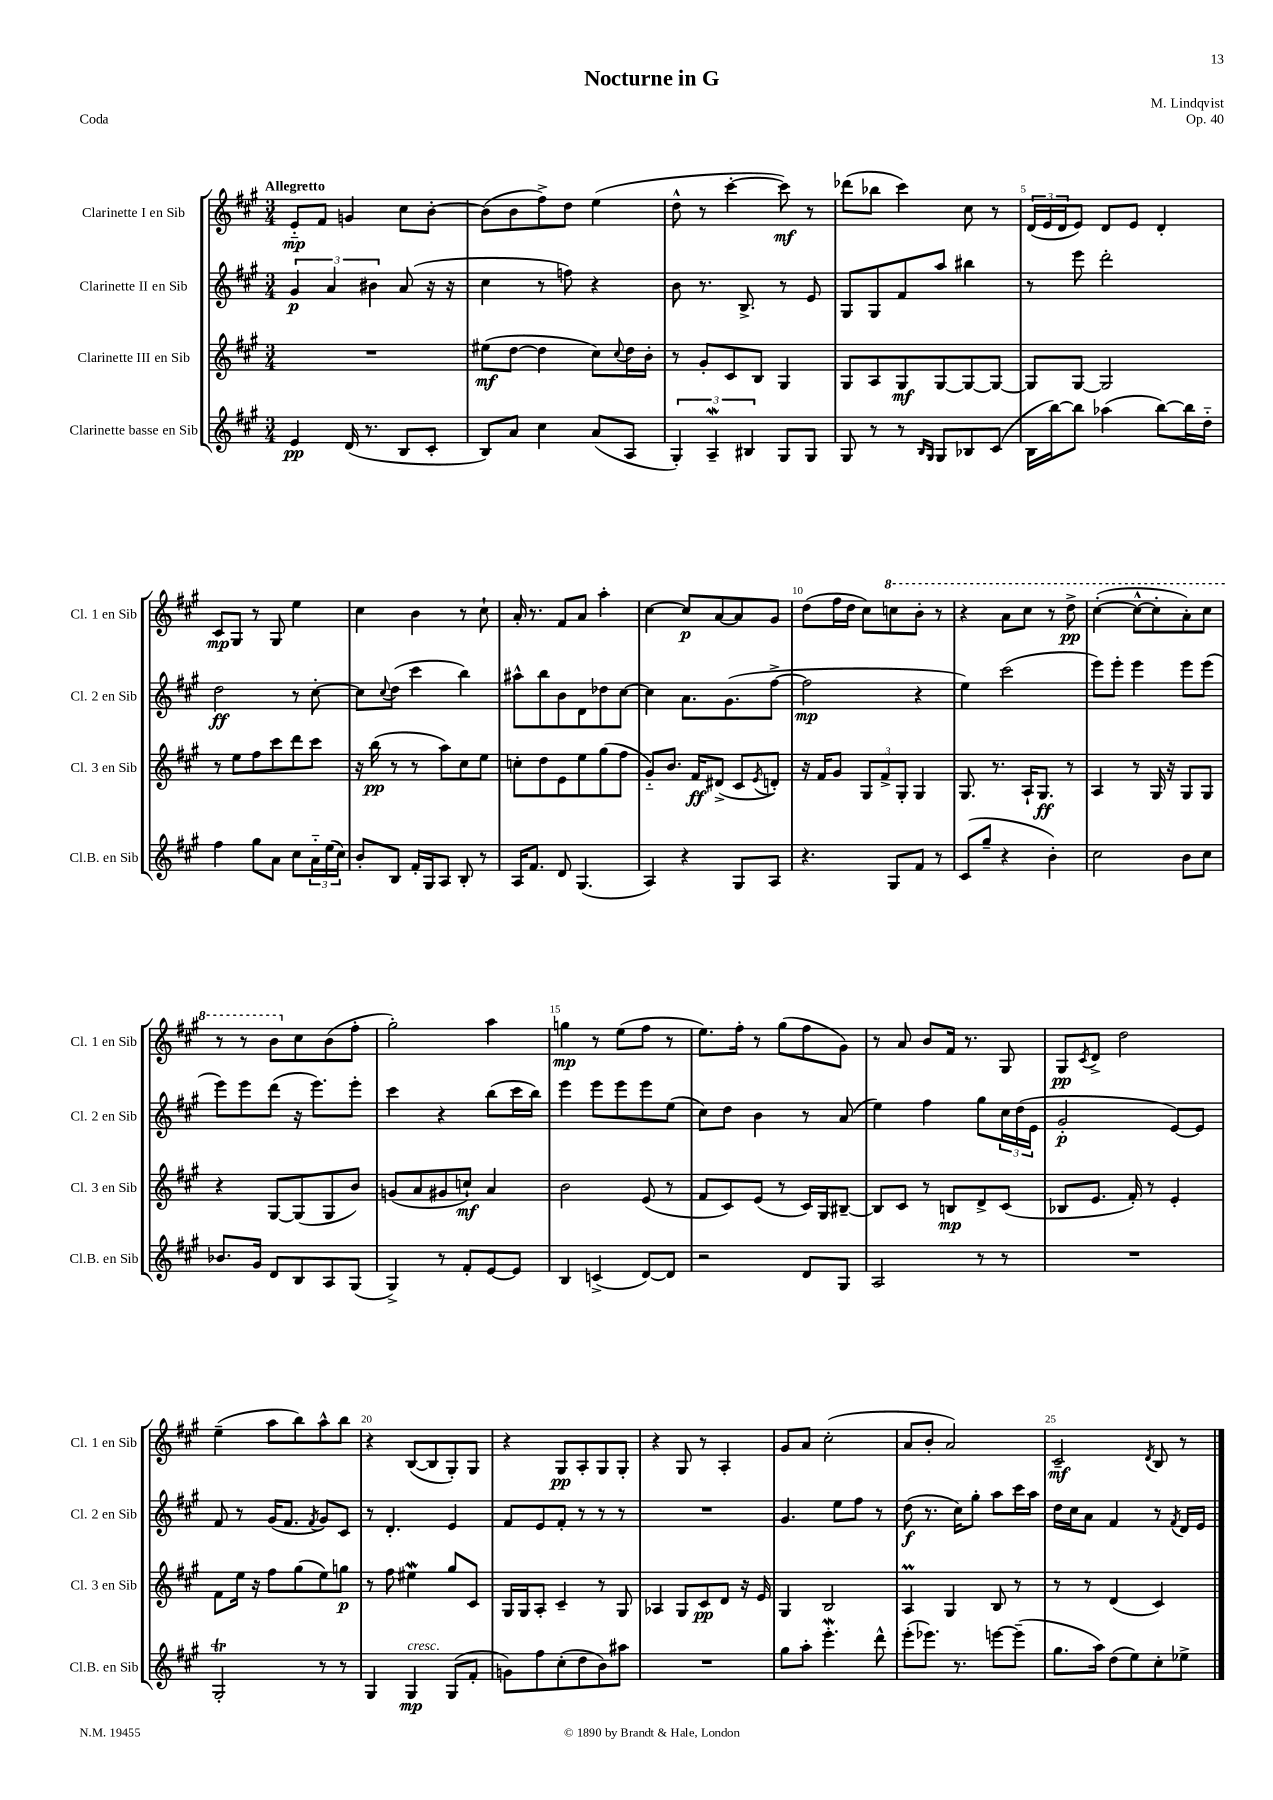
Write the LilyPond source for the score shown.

\header { title = "Nocturne in G" composer = "M. Lindqvist" opus = "Op. 40" piece = "Coda" }
<<
\new StaffGroup <<
\new Staff = "s0" \with { instrumentName = "Clarinette I en Sib" shortInstrumentName = "Cl. 1 en Sib" } {
    \clef treble \key a \major \numericTimeSignature \time 3/4 \tempo "Allegretto"
    e'8-_\mp fis'8 g'4 cis''8 b'8~-. |
    b'8( b'8 fis''8->) d''8 e''4( |
    d''8-^ r8 cis'''4~-. cis'''8\mf) r8 |
    des'''8( bes''8 cis'''4) cis''8 r8 |
    \tuplet 3/2 { d'16( e'16 d'16 } e'8) d'8 e'8 d'4-. |
    cis'8\mp gis8 r8 gis8 e''4 |
    cis''4 b'4 r8 cis''8-! |
    a'16-. r8. fis'8 a'8 a''4-. |
    cis''4~ cis''8\p a'8~ a'8 gis'8 |
    d''8( fis''16 d''16 cis''8) \ottava #1 c'''8 b''8-. r8 |
    r4 a''8 cis'''8 r8 d'''8->\pp |
    cis'''4~-.( cis'''8~-^ cis'''8-. a''8-.) cis'''8 |
    r8 r8 b''8 \ottava #0 cis''8 b'8( fis''8-. |
    gis''2-.) a''4 |
    g''4\mp r8 e''8( fis''8 r8 |
    e''8.) fis''16-. r8 gis''8( fis''8 gis'8) |
    r8 a'8 b'8 fis'16 r8. gis8 |
    gis8\pp \acciaccatura { cis'8 } d'8-> d''2 |
    e''4--( a''8 b''8) a''8-^ b''8 |
    r4 b8~( b8 gis8-.) gis8 |
    r4 gis8\pp a8-. gis8 gis8-. |
    r4 gis8 r8 a4-. |
    gis'8 a'8 cis''2-.( |
    a'8 b'8-. a'2) |
    cis'2--\mf \acciaccatura { d'8 } b8 r8 \bar "|." |
}
\new Staff = "s1" \with { instrumentName = "Clarinette II en Sib" shortInstrumentName = "Cl. 2 en Sib" } {
    \clef treble \key a \major \numericTimeSignature \time 3/4
    \tuplet 3/2 { gis'4\p a'4 bis'4 } a'8( r16 r16 |
    cis''4 r8 f''8) r4 |
    b'8 r8. b8.-> r8 e'8 |
    gis8 gis8 fis'8 a''8 bis''4 |
    r8 e'''8 d'''2-. |
    d''2\ff r8 cis''8~-. |
    cis''8 \appoggiatura { cis''8 } d''8( cis'''4 b''4) |
    ais''8-^ b''8 b'8 d'8 des''8 cis''8~ |
    cis''4 a'8. gis'8.( fis''8~-> |
    fis''2\mp r4 |
    e''4) cis'''2( |
    e'''8) e'''8-. e'''4 e'''8 e'''8( |
    e'''8) e'''8 d'''8( r16 e'''8.) e'''8-. |
    cis'''4 r4 b''8( cis'''16 b''16) |
    e'''4 e'''8 e'''8 e'''8 e''8( |
    cis''8) d''8 b'4 r8 a'8( |
    e''4) fis''4 gis''8 \tuplet 3/2 { cis''16 d''16( e'16 } |
    gis'2-.\p e'8~) e'8 |
    fis'8 r8 gis'16( fis'8. \acciaccatura { fis'8 } gis'8) cis'8 |
    r8 d'4.-. e'4 |
    fis'8 e'8 fis'8-. r8 r8 r8 |
    R2. |
    gis'4. e''8 fis''8 r8 |
    d''8\f( r8. cis''16) gis''8-. a''8 cis'''16 a''16 |
    d''16 cis''16 a'8 fis'4 r8 \acciaccatura { fis'8 } d'16 e'16 \bar "|." |
}
\new Staff = "s2" \with { instrumentName = "Clarinette III en Sib" shortInstrumentName = "Cl. 3 en Sib" } {
    \clef treble \key a \major \numericTimeSignature \time 3/4
    R2. |
    eis''8\mf( d''8~ d''4 cis''8) \appoggiatura { cis''8 } d''16 b'16-. |
    r8 gis'8-. cis'8 b8 gis4 |
    gis8 a8 gis8\mf gis8~ gis8~ gis8~ |
    gis8 gis8~ gis2 |
    r8 e''8 fis''8 cis'''8 d'''8 cis'''8 |
    r16 b''16\pp( r8 r8 a''8) cis''8 e''8 |
    c''8-. d''8 e'8 e''8 gis''8( fis''8 |
    gis'8-_) b'8. fis'16\ff dis'8->( cis'8 \acciaccatura { e'8 } d'8-.) |
    r16 fis'16 gis'8 \tuplet 3/2 { gis8 fis'8-> gis8-. } gis4 |
    gis8. r8. a16-! gis8.\ff r8 |
    a4 r8 gis16 r16 gis8 gis8 |
    r4 gis8~ gis8( gis8 b'8) |
    g'8( a'8 gis'8 c''8-!\mf) a'4 |
    b'2 e'8( r8 |
    fis'8 cis'8) e'8( r8 cis'16) gis16 bis8~-- |
    bis8 cis'8 r8 b8\mp d'8-> cis'8( |
    bes8 e'8. fis'16-.) r8 e'4-. |
    fis'8 e''16 r16 fis''8 gis''8( e''8) g''8\p |
    r8 fis''8 eis''4\mordent gis''8 cis'8 |
    gis16 gis16 a8-. cis'4-- r8 gis8 |
    aes4 gis8 cis'8\pp d'8 r16 e'16 |
    gis4 b2 |
    a4\prall gis4 b8 r8 |
    r8 r8 d'4( cis'4) \bar "|." |
}
\new Staff = "s3" \with { instrumentName = "Clarinette basse en Sib" shortInstrumentName = "Cl.B. en Sib" } {
    \clef treble \key a \major \numericTimeSignature \time 3/4
    e'4\pp d'16( r8. b8 cis'8-. |
    b8) a'8 cis''4 a'8( a8 |
    \tuplet 3/2 { gis4-.) a4--\mordent bis4 } gis8 gis8 |
    gis8 r8 r8 \grace { b16 gis16 } gis8 bes8 cis'8( |
    b16 b''16~) b''8 aes''4( b''8~) b''16 d''16-_ |
    fis''4 gis''8 a'8 cis''8 \tuplet 3/2 { a'16-_ e''16( cis''16) } |
    b'8-. b8 fis'16-. gis16 a8 b8-. r8 |
    a16 fis'8. d'8 gis4.( |
    a4) r4 gis8 a8 |
    r4. gis8 fis'8 r8 |
    cis'8( gis''8-- r4 b'4-.) |
    cis''2 b'8 cis''8 |
    bes'8. gis'16 d'8 b8 a8 gis8( |
    gis4->) r8 fis'8-. e'8~ e'8 |
    b4 c'4->( d'8~) d'8 |
    r2 d'8 gis8 |
    a2 r8 r8 |
    R2. |
    gis2-.\trill r8 r8 |
    gis4 gis4\mp^\markup { \italic "cresc." } gis8( fis'8-. |
    g'8) fis''8 cis''8-.( d''8 b'8) ais''8 |
    R2. |
    gis''8 a''8-. e'''4.-.\mordent d'''8-^ |
    e'''8-.( ees'''8.) r8. e'''8~ e'''8--( |
    gis''8. a''16) d''8( e''8) cis''8-. ees''8-> \bar "|." |
}
>>
>>
\layout { \context { \Score \override BarNumber.break-visibility = ##(#f #t #t) barNumberVisibility = #(every-nth-bar-number-visible 5) } }
